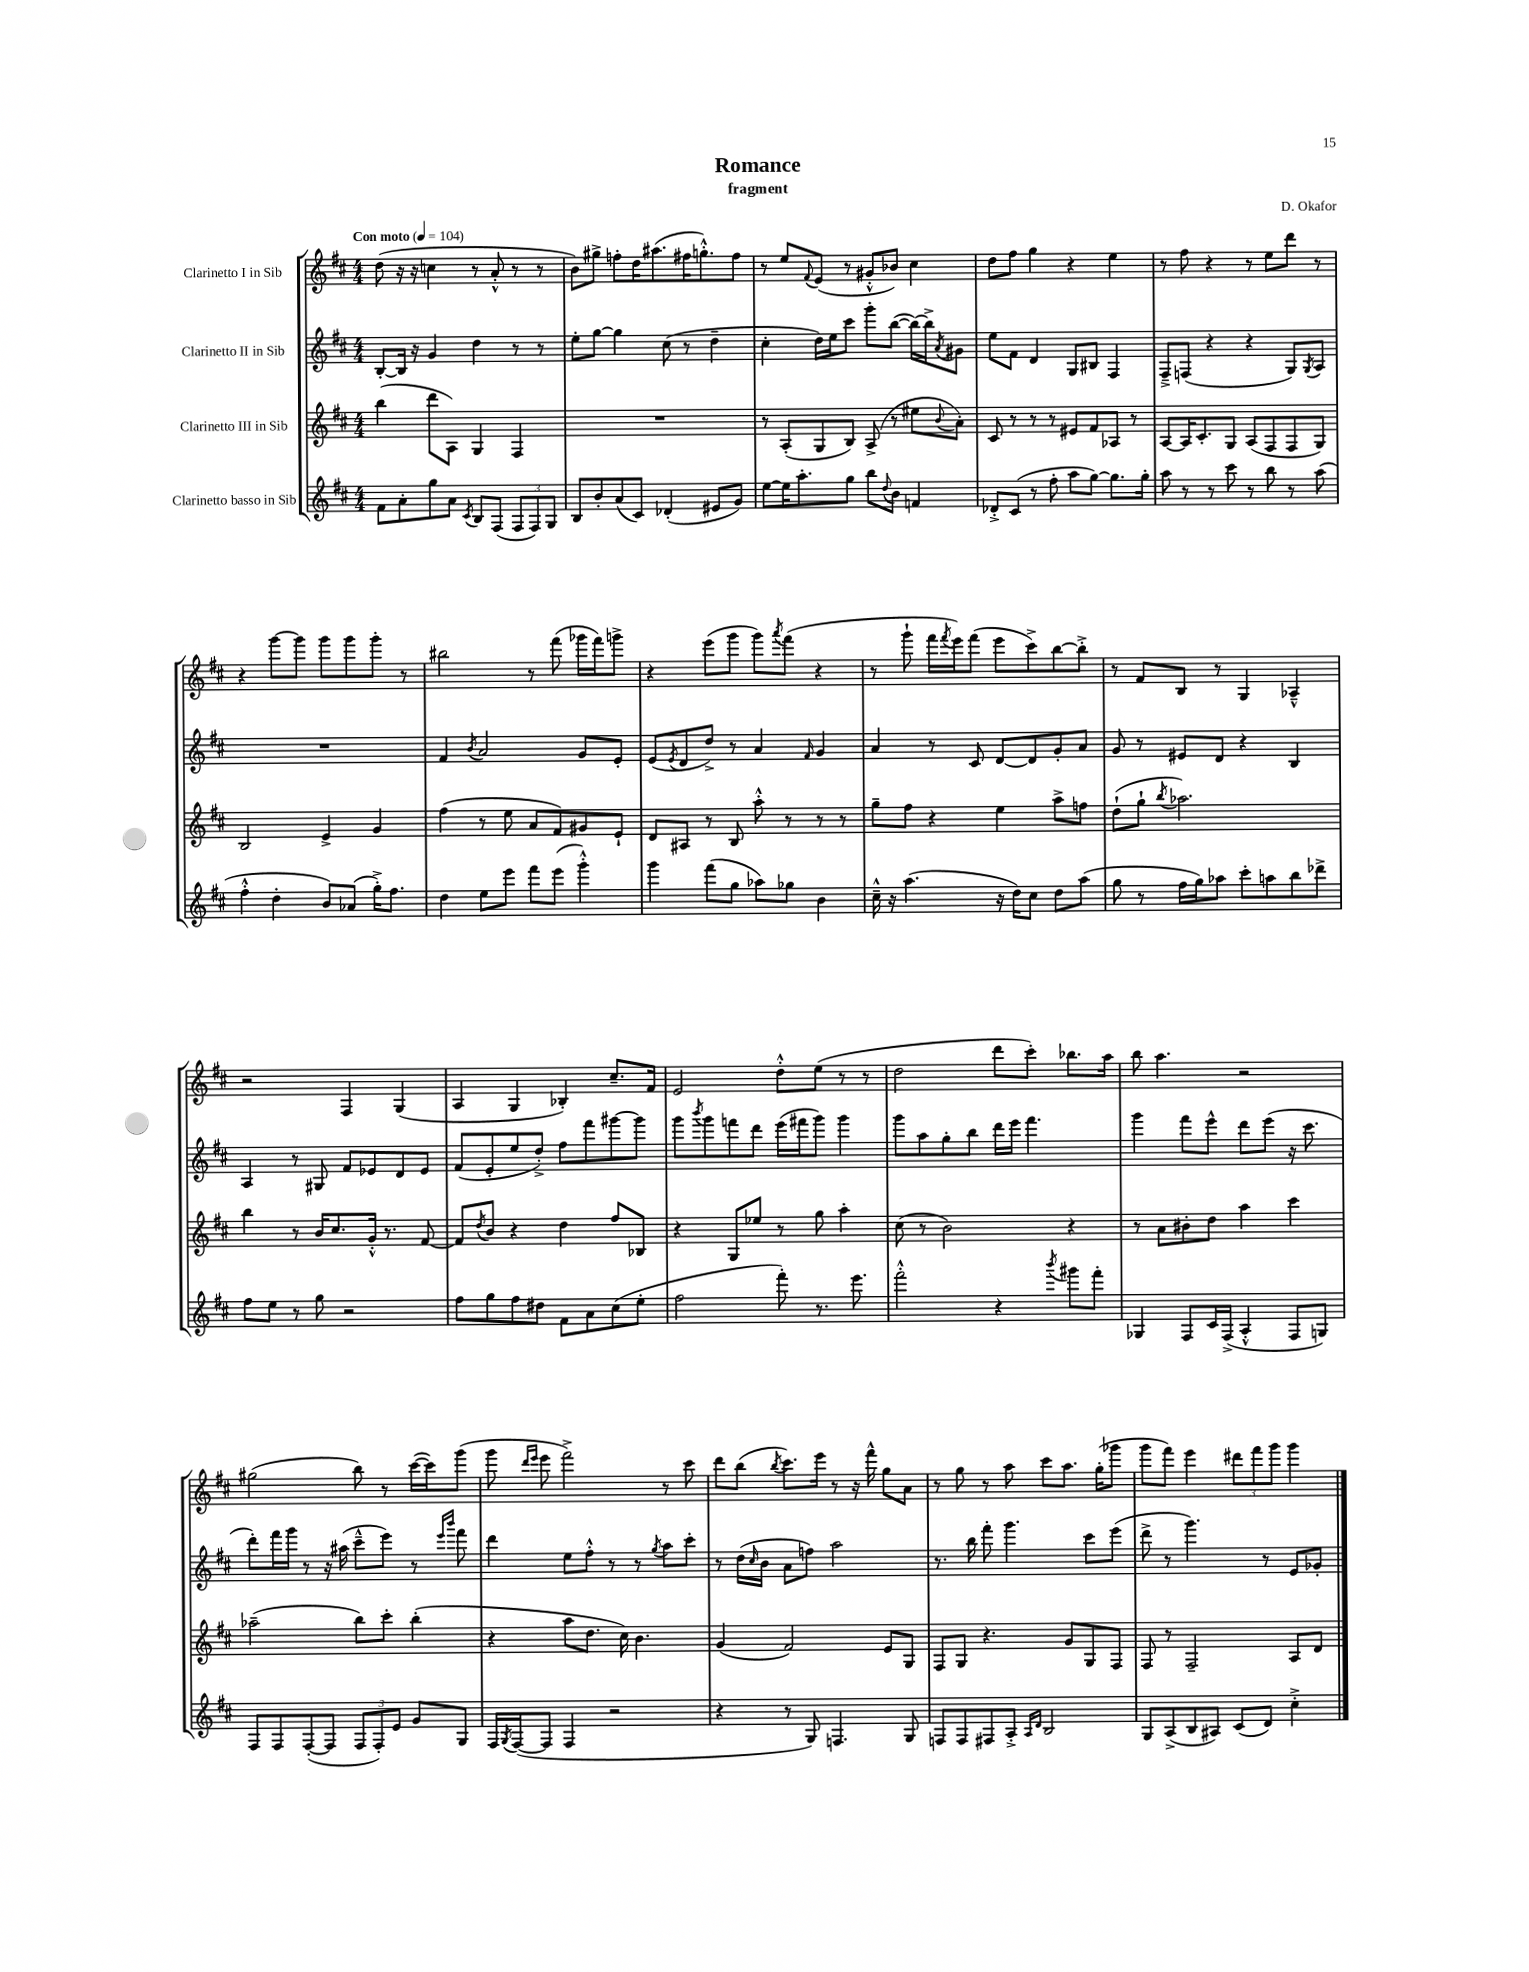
\header { title = "Romance" composer = "D. Okafor" subtitle = "fragment" }
<<
\new StaffGroup <<
\new Staff = "s0" \with { instrumentName = "Clarinetto I in Sib" } {
    \clef treble \key d \major \numericTimeSignature \time 4/4 \tempo "Con moto" 4 = 104
    d''8( r16 r16 c''4 r8 a'8-.-^ r8 r8 |
    b'8) gis''8-> f''8-. d''16 ais''8.( fis''16 g''8.-.-^) fis''8 |
    r8 e''8 \appoggiatura { fis'8 } e'8( r8 gis'8-.-^ bes'8) cis''4 |
    d''8 fis''8 g''4 r4 e''4 |
    r8 fis''8 r4 r8 e''8 d'''8 r8 |
    r4 g'''8~ g'''8 g'''8 g'''8 g'''8-. r8 |
    bis''2 r8 fis'''8( ges'''16 fis'''16) g'''8-> |
    r4 e'''8( g'''8 g'''8) \acciaccatura { a'''8 } fis'''8( r4 |
    r8 g'''8-! fis'''16 \acciaccatura { fis'''8 } e'''16) fis'''8( e'''8 cis'''8->) b''8~ b''8-.-> |
    r8 fis'8 b8 r8 g4 aes4---^ |
    r2 fis4 g4( |
    a4 g4 bes4-.) cis''8.-- fis'16 |
    e'2 d''8-.-^ e''8( r8 r8 |
    d''2 d'''8 cis'''8-.) bes''8. a''16 |
    b''8 a''4. r2 |
    gis''2( b''8) r8 cis'''16~( cis'''16) g'''8( |
    g'''8 \grace { d'''16 e'''16 } e'''8 fis'''2->) r8 cis'''8 |
    d'''8 b''8( \acciaccatura { b''8 } cis'''8.) e'''16 r8 r16 fis'''16-^ g''8 a'8 |
    r8 g''8 r8 a''8 cis'''8 a''8. g''16-.( ges'''8 |
    g'''8 fis'''8) e'''4 \tuplet 3/2 { dis'''8 fis'''8 g'''8 } g'''4 \bar "|." |
}
\new Staff = "s1" \with { instrumentName = "Clarinetto II in Sib" } {
    \clef treble \key d \major \numericTimeSignature \time 4/4
    b8~-. b16 r16 g'4 d''4 r8 r8 |
    e''8-. g''8~ g''4 cis''8( r8 d''4-- |
    cis''4-. d''16) e''16 cis'''8 g'''8-. b''8~( b''16~) b''16-> \acciaccatura { a'8 } gis'8 |
    e''8 fis'8 d'4 g8 bis8 fis4 |
    fis8---> f8( r4 r4 g8) \acciaccatura { g8 } a8 |
    R1 |
    fis'4 \acciaccatura { b'8 } a'2 g'8 e'8-. |
    e'8( \acciaccatura { e'8 } d'8 d''8->) r8 a'4 \grace { fis'16 } g'4 |
    a'4 r8 cis'8 d'8~ d'8 g'8-. a'8 |
    g'8 r8 eis'8 d'8 r4 b4 |
    a4 r8 gis8 fis'8 ees'8 d'8 ees'8 |
    fis'8( e'8-. e''8 d''8-.->) fis''8 fis'''8 gis'''8~ gis'''8 |
    g'''8 \acciaccatura { b'''8 } g'''8 f'''8 d'''8 e'''16( fis'''16 g'''8) g'''4 |
    g'''8 a''8 g''8-. b''8 d'''16 e'''16 fis'''4. |
    g'''4 fis'''8 e'''8-^ d'''8 e'''8( r16 cis'''8. |
    d'''8-.) fis'''16 g'''16 r8 r16 ais''16( cis'''8---^ e'''8) r8 \grace { e'''16 b'''16 } fis'''8 |
    d'''4 e''8 fis''8-.-^ r8 r8 \acciaccatura { g''8 } a''8 cis'''8-. |
    r8 d''16( \grace { cis''16 } b'16 a'8 f''8) a''2 |
    r8. b''16 fis'''8-. g'''4. cis'''8 e'''8( |
    d'''8-> r8 g'''4.) r8 e'8 ges'8-. \bar "|." |
}
\new Staff = "s2" \with { instrumentName = "Clarinetto III in Sib" } {
    \clef treble \key d \major \numericTimeSignature \time 4/4
    b''4( d'''8 a8) g4 fis4 |
    R1 |
    r8 a8-.( g8 b8) a8->( r8 eis''8 \appoggiatura { b'8 } a'8-.) |
    cis'8 r8 r8 r8 eis'8 fis'8 aes8 r8 |
    a8~ a16 cis'8.-. g8 a8( fis8 fis8 g8) |
    b2 e'4-> g'4 |
    fis''4( r8 e''8 a'8 fis'8) gis'8 e'8-! |
    d'8 ais8 r8 b8 a''8-.-^ r8 r8 r8 |
    g''8-- fis''8 r4 e''4 a''8-> f''8 |
    d''8-!( g''8-! \acciaccatura { b''8 } aes''2.) |
    b''4 r8 b'16 cis''8. g'16-.-^ r8. fis'8~ |
    fis'8 \acciaccatura { d''8 } b'8 r4 d''4 fis''8 bes8 |
    r4 g8 ees''8 r8 g''8 a''4-. |
    cis''8( r8 b'2) r4 |
    r8 a'8 bis'8-. d''8 a''4 cis'''4 |
    aes''2--( b''8) cis'''8-. b''4-.( |
    r4 a''8 d''8. cis''16) b'4. |
    g'4( fis'2) e'8 g8 |
    fis8 g8 r4. g'8 g8 fis8 |
    fis8 r8 fis2-- a8 d'8 \bar "|." |
}
\new Staff = "s3" \with { instrumentName = "Clarinetto basso in Sib" } {
    \clef treble \key d \major \numericTimeSignature \time 4/4
    fis'8 a'8-. g''8 a'8 \acciaccatura { cis'8 } b8 fis8( \tuplet 3/2 { fis8 fis8) g8 } |
    b8 b'8-. a'8( cis'8) des'4-.( eis'8 g'8) |
    e''8~ e''16 a''8.-. g''8 b''8 \appoggiatura { d''8 } b'8 f'4 |
    des'8-.-> cis'8( r8 fis''8-. a''8 g''8~) g''8. g''16-. |
    a''8 r8 r8 cis'''8 r8 b''8 r8 a''8( |
    fis''4-.-^ d''4-. b'8) aes'8( g''16-.->) fis''8. |
    d''4 e''8 e'''8 fis'''8 e'''8( g'''4-.-^) |
    g'''4 fis'''8( g''8 aes''8) ges''8 b'4 |
    cis''16---^ r16 a''4.( r16 d''16) cis''8 d''8 a''8( |
    g''8 r8 fis''16 g''16) aes''8 cis'''8-. a''8 b''8 des'''8-> |
    fis''8 e''8 r8 g''8 r2 |
    fis''8 g''8 fis''8 dis''8 fis'8 a'8 cis''8( e''8-. |
    fis''2 fis'''8-.) r8. e'''8. |
    fis'''2-.-^ r4 \acciaccatura { b'''8 } gis'''8 fis'''8-. |
    ges4 fis8 cis'16 fis16->( a4-.-^ fis8 g8) |
    fis8 fis8 fis8~-.( fis8 \tuplet 3/2 { fis8 fis8-.) e'8 } g'8 g8 |
    fis16 \acciaccatura { g8 } fis16~( fis8 fis4 r2 |
    r4 r8 g8) f4. g8 |
    f8 f8 fis8 a8-.-> \grace { a16 d'16 } b2 |
    g8 a8->( b8 ais8) cis'8( d'8) cis''4-.-> \bar "|." |
}
>>
>>
\layout { \context { \Score \remove "Bar_number_engraver" } }
